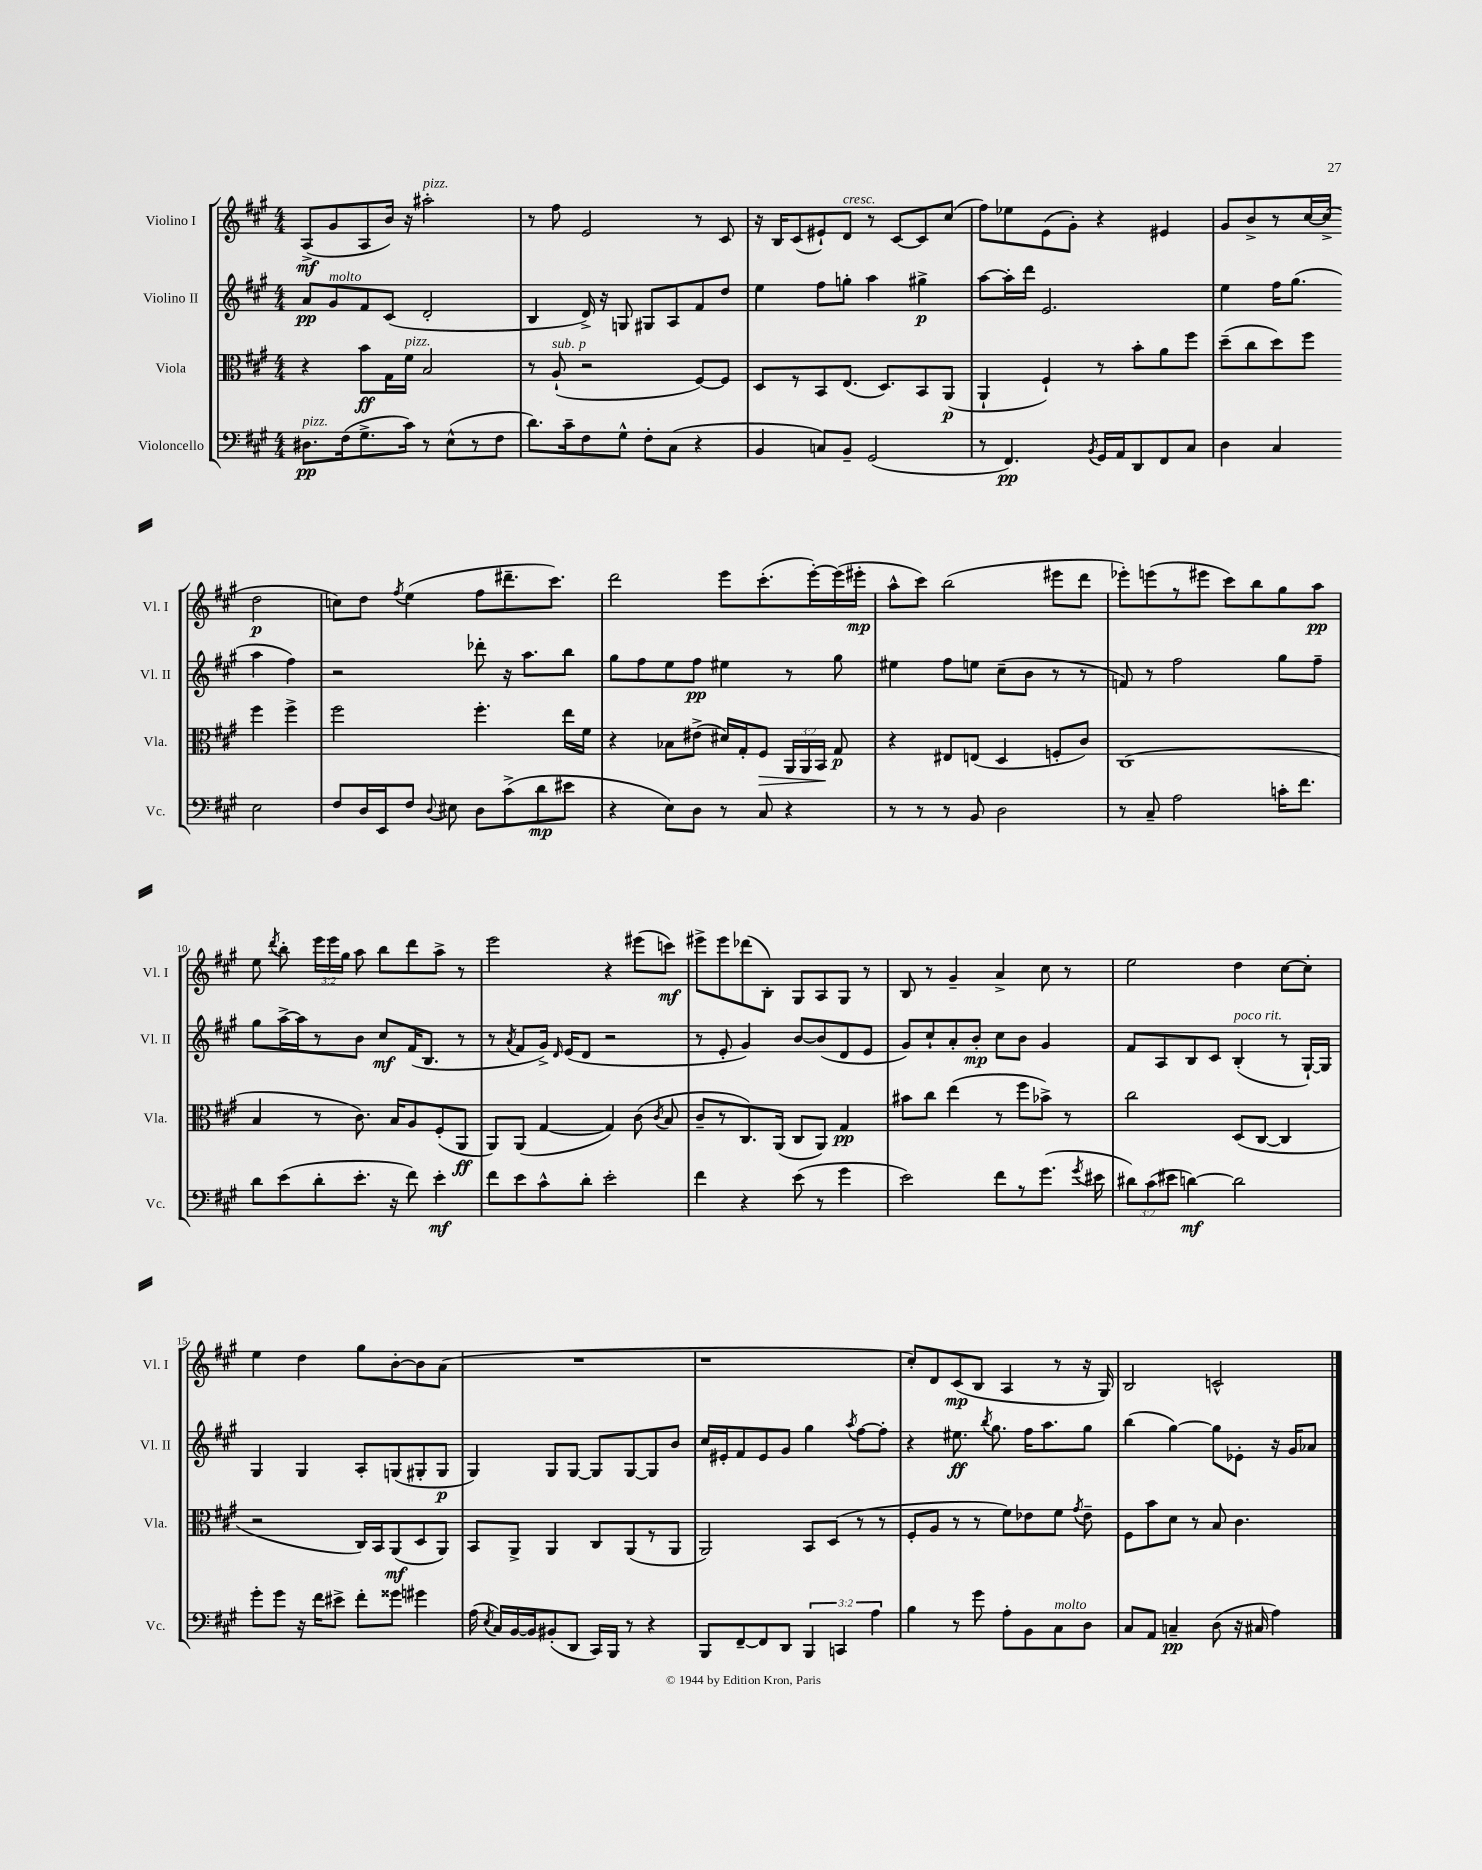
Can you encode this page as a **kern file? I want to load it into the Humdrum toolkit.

**kern	**kern	**kern	**kern
*staff4	*staff3	*staff2	*staff1
*clefF4	*clefC3	*clefG2	*clefG2
*k[f#c#g#]	*k[f#c#g#]	*k[f#c#g#]	*k[f#c#g#]
*M4/4	*M4/4	*M4/4	*M4/4
8.D#	4r	8a	(8A^
.	.	8g#	8g#
(16F#	.	.	.
8.G#^	8b	8f#	8A
.	16G#	(8c#	16b)
16c#)	16f#	.	16r
8r	2B	2d'	2aa#'
(8E^^	.	.	.
8r	.	.	.
8F#	.	.	.
=	=	=	=
8.d)	8r	4B	8r
.	(8A`	.	8ff#
16c#~	.	.	.
8F#	2r	16d^)	2e
.	.	16r	.
8G#^^	.	8G	.
8F#'	.	8G#	.
(8C#	.	8A	.
4r	[8F#)	8f#	8r
.	8F#]	8dd	8c#
=	=	=	=
4BB	8D	4ee	16r
.	.	.	16B
.	8r	.	(8c#
8C)	8BB	8ff#	8e#`)
8BB~	(8.E	8gg'	8d
(2GG#	.	4aa	8r
.	8.D)	.	.
.	.	.	[8c#
.	8BB	4gg#^	8c#]
.	(8AA	.	(8cc#
=	=	=	=
8r	4AA`	[8aa	8ff#)
4.FF#)	.	16aa']	8ee-
.	.	16ddd	.
.	4F#`)	2.e	(8e
.	.	.	8g#')
8qBB	.	.	.
16GG#	8r	.	4r
16AA	.	.	.
8DD	8b'	.	.
8FF#	8a	.	4e#
8C#	8ff#	.	.
=	=	=	=
4D	(8dd~	4ee	8g#
.	8cc#	.	8b^
4C#	8dd)	16ff#	8r
.	.	(8.gg#	.
.	8ff#	.	[16cc#
.	.	.	(16cc#^]
2E	4ff#	4aa	2dd
.	4ff#^	4ff#)	.
=	=	=	=
8F#	2ff#	2r	8cc)
16D	.	.	8dd
16EE	.	.	.
.	.	.	8qff#
8F#	.	.	(4ee
8qqD	.	.	.
8E#	.	.	.
8D	4.ff#'	8ddd-'	8ff#
(8c#^	.	16r	8.ddd#~
.	.	8.aa	.
8d	.	.	.
.	.	.	8.ccc#)
8e#	16ee	8bb	.
.	16f#	.	.
=	=	=	=
4r	4r	8gg#	2ddd
.	.	8ff#	.
8E)	8B-	8ee	.
8D	(8e#^	8ff#	.
8r	16d#)	4ee#	8eee
.	16G#'	.	.
8C#	8F#	.	(8.ccc#'
4r	24AA	8r	.
.	24AA	.	.
.	.	.	[16eee')
.	24BB	.	.
.	8G#	8gg#	(16eee]
.	.	.	16eee#'
=	=	=	=
8r	4r	4ee#	8aa^^
8r	.	.	8ccc#)
8r	8E#	8ff#	(2bb
8BB	(8E	8ee	.
2D	4D	(8cc#~	.
.	.	8b	.
.	8F'	8r	8eee#
.	8c#)	8r	8ddd
=	=	=	=
8r	(1C#	8f)	8eee-')
8C#~	.	8r	(8eee
2A	.	2ff#	8r
.	.	.	8eee#
.	.	.	8ccc#)
.	.	.	8bb
16c'	.	8gg#	8gg#
8.f#	.	.	.
.	.	8ff#~	8aa
=	=	=	=
8d	4B	8gg#	8ee
.	.	.	8qddd
(8e	.	[16aa^	8bb'
.	.	16aa]	.
8d'	8r	8r	24eee
.	.	.	24eee
.	.	.	24gg#
8.e'	8.c#)	8b	8aa
.	.	8cc#	8bb
16r	16B	.	.
8f#)	8A	(16f#	8ddd
.	.	8.B	.
4e'	(8F#'	.	8aa^
.	8AA	8r	8r
=	=	=	=
8f#	8AA)	8r	2eee
.	.	8qa	.
8e	(8AA	8f#	.
8c#^^	[4G#	16g#^)	.
.	.	16qqd	.
.	.	(16e	.
8d'	.	8d	.
2e'	4G#])	2r	4r
.	(8c#	.	(8eee#
.	8qc#	.	.
.	8B	.	8ccc)
=	=	=	=
4f#	8c#~	8r	8eee#^
.	8r	8e'	8eee#
4r	8.C#)	4g#)	(8ddd-
.	.	.	8B')
.	(16AA	.	.
(8e	8C#	[8b	8G#
8r	8AA)	(8b]	8A
4g#	4G#	8d	8G#
.	.	8e	8r
=	=	=	=
2e)	8b#	8g#)	8B
.	8cc#	8cc#`	8r
.	(4ee	8a'	4g#~
.	.	8b'	.
8f#	8r	8cc#	4a^
8r	8ff#	8b	.
(8.g#	8b-^)	4g#	8cc#
.	8r	.	8r
8qg#	.	.	.
16e#	.	.	.
=	=	=	=
12d#)	2cc#	8f#	2ee
(12c#	.	.	.
.	.	8A	.
12e#	.	.	.
[4d)	.	8B	.
.	.	8c#	.
2d]	(8D	(4B'	4dd
.	[8C#	.	.
.	4C#]	8r	[8cc#
.	.	[16G#`)	8cc#']
.	.	16G#]	.
=	=	=	=
8g#'	2r	4G#	4ee
8g#	.	.	.
16r	.	4G#	4dd
16f#	.	.	.
8e#^	.	.	.
8f#'	16C#)	8A'	8gg#
.	16BB	.	.
8g##	(8AA	(8G	[8b'
4g#	8D	8G#'	8b]
.	8AA)	8G#	(8a
=	=	=	=
(16A	8BB	4G#)	1r
8qE	.	.	.
16C#)	.	.	.
[16BB	8AA^	.	.
16BB]	.	.	.
(8BB#'	4AA	8G#	.
8DD	.	[8G#	.
16CC#)	8C#	8G#]	.
16BBB	.	.	.
8r	(8AA	[8G#	.
4r	8r	8G#]	.
.	8AA	8b	.
=	=	=	=
8BBB	2AA)	16cc#	1r
.	.	16e#'	.
[8FF#~	.	8f#	.
8FF#]	.	8e#	.
8DD	.	8g#	.
6BBB	8BB	4gg#	.
.	(8D	.	.
6CC	.	.	.
.	.	8qaa	.
.	8r	[8ff#	.
6A	.	.	.
.	8r	8ff#']	.
=	=	=	=
4B	8F#'	4r	8cc#')
.	8A	.	8d
8r	8r	8.ee#	(8c#
8g#	8r	.	8B
.	.	8qbb	.
.	.	8.gg#	.
8A'	8f#)	.	4A
8BB	8e-	16ff#	.
.	.	8.aa	.
8C#	8f#	.	8r
.	8qg#	.	.
8D	8e-~	8gg#	16r
.	.	.	16G#)
=	=	=	=
8C#	8F#	(4bb	2B
8AA	8b	.	.
4C~	8d	[4gg#)	.
.	8r	.	.
(8D	8B	8gg#]	2c^^
16r	4.c#	8e-'	.
16C#	.	.	.
4A)	.	16r	.
.	.	16g#	.
.	.	8a-	.
==	==	==	==
*-	*-	*-	*-
